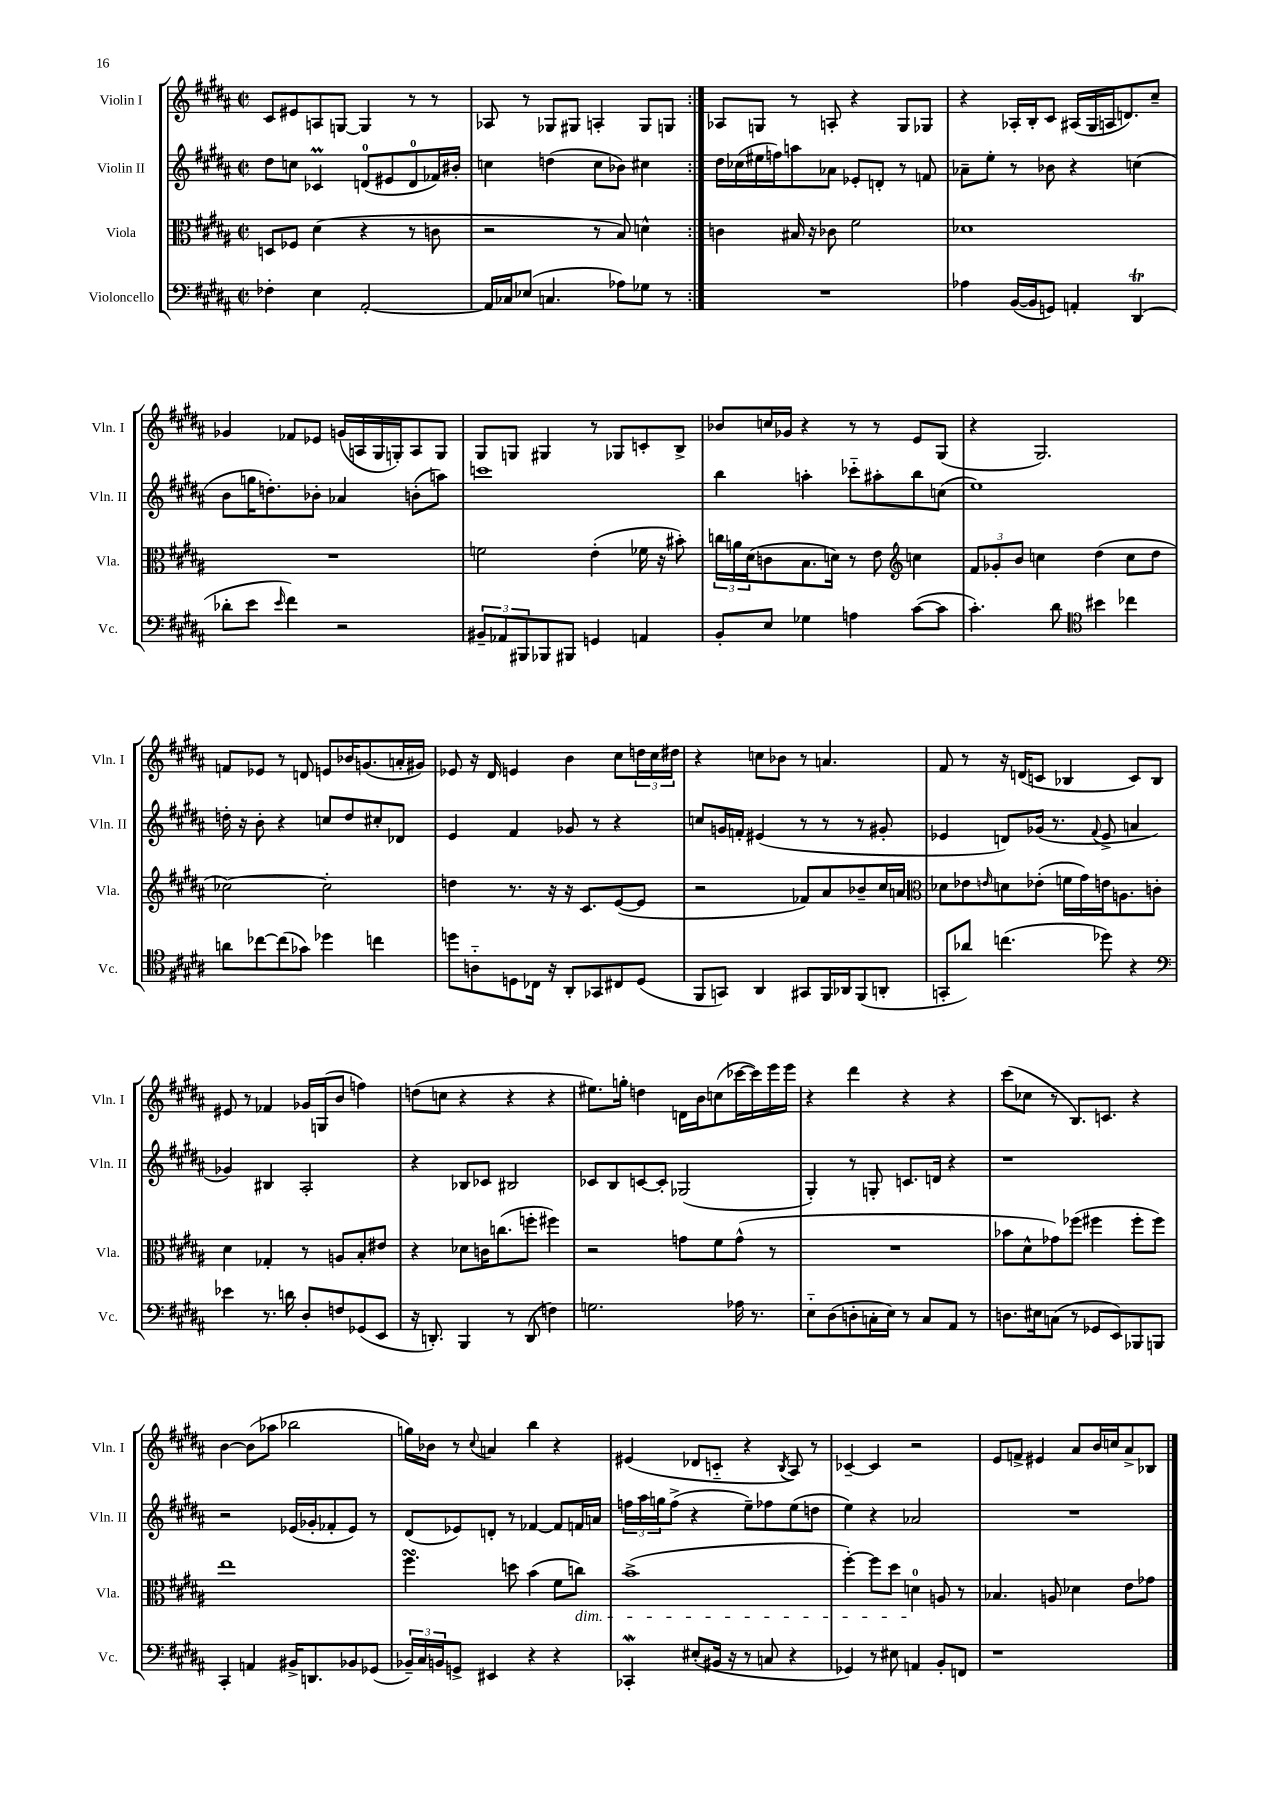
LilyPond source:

<<
\new StaffGroup <<
\new Staff = "s0" \with { instrumentName = "Violin I" shortInstrumentName = "Vln. I" } {
    \clef treble \key b \major \defaultTimeSignature \time 2/2
    \repeat volta 2 { cis'8 eis'8 a8 g8~ g4 r8 r8 |
    aes8 r8 ges8 gis8 a4-. gis8 g8 | }
    aes8 g8 r8 a8-. r4 g8 ges8 |
    r4 aes16-. b16-. cis'8 ais16( gis16 a16 d'8.) cis''8-- |
    ges'4 fes'8 ees'8 g'16( a16 gis16 g16-.) a8 g8 |
    gis8 g8 gis4 r8 ges8 c'8-. b8-> |
    bes'8 c''16 ges'16 r4 r8 r8 e'8 gis8( |
    r4 gis2.) |
    f'8 ees'8 r8 d'8 e'8 bes'16 g'8.( a'16-. gis'16) |
    ees'8 r16 dis'16 e'4 b'4 cis''8 \tuplet 3/2 { d''16 cis''16 dis''16 } |
    r4 c''8 bes'8 r8 a'4. |
    fis'8 r8 r16 d'16( c'8 bes4 c'8) bes8 |
    eis'8 r8 fes'4 ges'16 g16( b'8 f''4) |
    d''8( c''8 r4 r4 r4 |
    eis''8.) g''16-. d''4 d'16 b'16 c''8( ces'''16~ ces'''16) e'''16 e'''16 |
    r4 dis'''4 r4 r4 |
    cis'''8( ces''8 r8 b8.) c'8. r4 |
    b'4~ b'8( aes''8 bes''2 |
    g''16) bes'16 r8 \appoggiatura { cis''8 } a'4 b''4 r4 |
    eis'4( des'8 c'8-_ r4 \acciaccatura { b8 } ais8) r8 |
    ces'4~-- ces'4 r2 |
    e'8 f'8-> eis'4 ais'8 b'16 c''16 ais'8-> bes8 \bar "|." |
}
\new Staff = "s1" \with { instrumentName = "Violin II" shortInstrumentName = "Vln. II" } {
    \clef treble \key b \major \defaultTimeSignature \time 2/2
    \repeat volta 2 { dis''8 c''8 ces'4\prall d'8-0( eis'8 d'8-0 fes'16) bis'16-. |
    c''4 d''4( c''8 bes'8) cis''4 | }
    dis''16 ces''16( eis''16 f''16) a''8 aes'8 ees'8-. d'8-. r8 f'8 |
    aes'8-- e''8-. r8 bes'8 r4 c''4( |
    b'8 g''16 d''8.-.) bes'8-. aes'4 b'8-.( a''8) |
    c'''1 |
    b''4 a''4-. ces'''8-_ ais''8-. b''8 c''8( |
    e''1) |
    d''16-. r16 b'8-. r4 c''8 d''8 cis''8-. des'8 |
    e'4 fis'4 ges'8 r8 r4 |
    c''8 g'16 f'16-. eis'4( r8 r8 r8 gis'8-. |
    ees'4 d'8) ges'16( r8. \appoggiatura { fis'8 } ees'8-> a'4 |
    ges'4) bis4 ais2-. |
    r4 bes8 ces'8 bis2 |
    ces'8 b8 c'8~ c'8-. ges2( |
    gis4-.) r8 g8-. c'8. d'16 r4 |
    r1 |
    r2 ees'16( ges'16-. fes'8-. ees'8) r8 |
    dis'8( ees'8) d'8-. r8 fes'4~ fes'8 f'16 a'16 |
    \tuplet 3/2 { f''16 ais''16 g''16 } f''8->( r4 e''8--) fes''8 e''8( d''8 |
    e''4) r4 aes'2 |
    R1 \bar "|." |
}
\new Staff = "s2" \with { instrumentName = "Viola" shortInstrumentName = "Vla." } {
    \clef alto \key b \major \defaultTimeSignature \time 2/2
    \repeat volta 2 { d8 fes8 dis'4( r4 r8 c'8 |
    r2 r8 b8) d'4-^ | }
    c'4 bis16 r16 ces'8 fis'2 |
    des'1 |
    R1 |
    f'2 e'4-.( fes'16 r16 bis'8-.) |
    \tuplet 3/2 { c''16 a'16 dis'16( } c'8 b8. d'16) r8 e'8 \clef treble c''4 |
    \tuplet 3/2 { fis'8 ges'8-. b'8 } c''4 dis''4( c''8 dis''8 |
    ces''2~) ces''2-. |
    d''4 r8. r16 r16 cis'8. e'8~( e'8 |
    r2 fes'8) ais'8 bes'8-- cis''16 a'16 |
    \clef alto des'8 ees'8 \grace { e'16 } d'8 ees'8-.( f'16 gis'16) e'16 a8. c'8-. |
    dis'4 ges4-. r8 a8 b8-. eis'8 |
    r4 des'8 c'16 c''8.( f''8-. fis''4) |
    r2 g'8 fis'8 g'8-^( r8 |
    R1 |
    bes'8 dis'8-^ ges'8) fes''8( fis''4 fis''8-. fis''8) |
    e''1 |
    fis''4.\turn d''8 b'4( fis'8 c''8\dim) |
    b'1->( |
    fis''4~-.) fis''8 dis''8 d'4-0\! a8 r8 |
    bes4. a8 des'4 e'8 ges'8 \bar "|." |
}
\new Staff = "s3" \with { instrumentName = "Violoncello" shortInstrumentName = "Vc." } {
    \clef bass \key b \major \defaultTimeSignature \time 2/2
    \repeat volta 2 { fes4-. e4 ais,2~-. |
    ais,16 ces16 ees8( c4. aes8) ges8 r8 | }
    R1 |
    aes4 b,16~( b,16 g,8) a,4-. dis,4\trill( |
    des'8-. e'8 \grace { e'16 } fis'4) r2 |
    \tuplet 3/2 { bis,8-- aes,8 bis,,8 } bes,,8 bis,,8 g,4 a,4 |
    b,8-. e8 ges4 a4 cis'8~( cis'8 |
    cis'4.-.) dis'8 \clef tenor bis'4 ces''4 |
    a'8 ces''8~ ces''8( ges'8) des''4 c''4 |
    d''8 a8-_ d8 ces16 r16 ais,8-. ges,8 cis8 d8( |
    fis,8 g,8) ais,4 gis,8 fis,16 aes,16 fis,8( a,8-. |
    g,8-. aes'8) c''4.( des''8) r4 |
    \clef bass ees'4 r8. d'16 dis8-. f8 ges,8( e,8 |
    r16 d,8.-.) b,,4 r8 d,8( f4) |
    g2. aes16 r8. |
    e8-_ dis8( d8-. c16-. e16) r8 c8 ais,8 r8 |
    d8. eis16 c8( r8 ges,8 e,8) bes,,8 b,,8 |
    cis,4-. a,4 bis,16-> d,8. bes,8 ges,8( |
    \tuplet 3/2 { bes,16--) cis16 b,16 } g,8-> eis,4 r4 r4 |
    ces,4-.\mordent eis8-.( bis,16 r16 r8 c8 r4 |
    ges,4) r8 eis8 a,4 b,8-. f,8 |
    r1 \bar "|." |
}
>>
>>
\layout { \context { \Score \remove "Bar_number_engraver" } }
